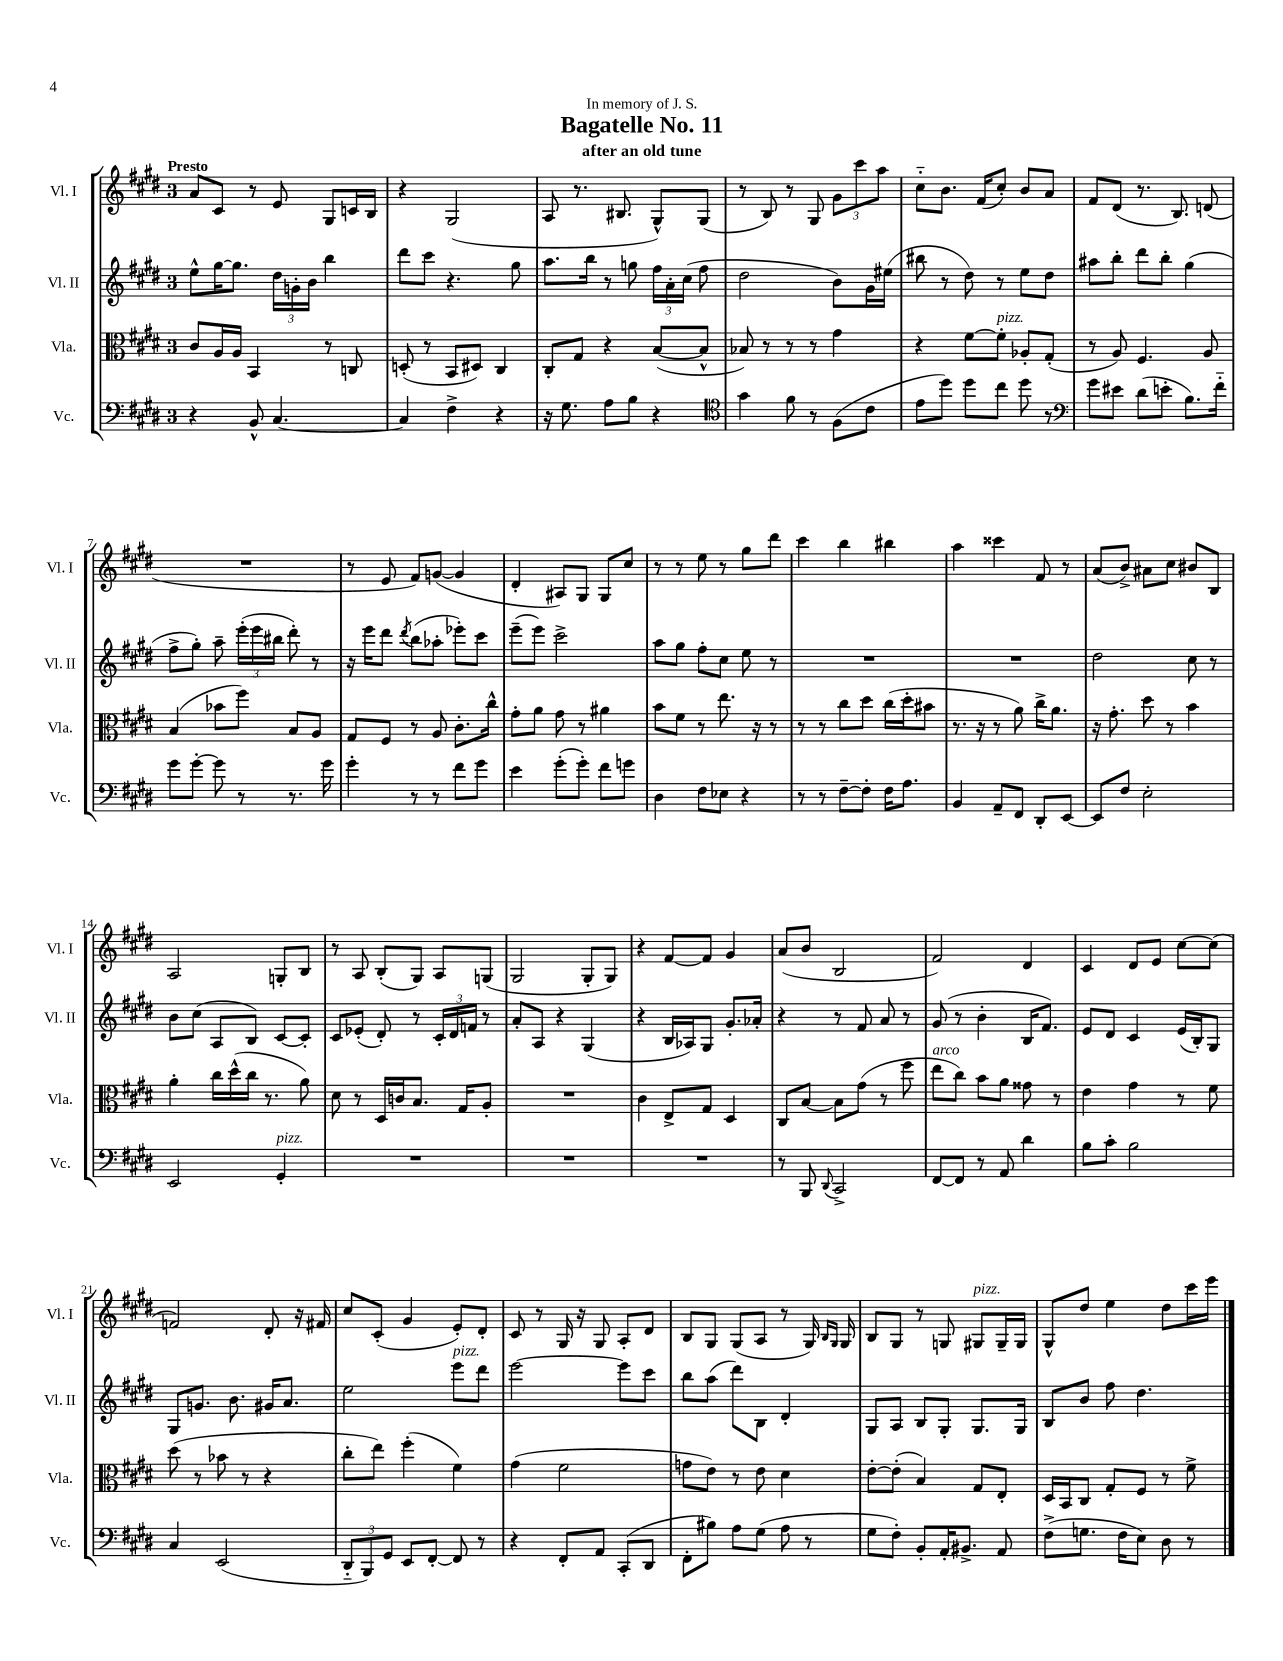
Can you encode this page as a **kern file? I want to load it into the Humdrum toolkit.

**kern	**kern	**kern	**kern
*staff4	*staff3	*staff2	*staff1
*clefF4	*clefC3	*clefG2	*clefG2
*k[f#c#g#d#]	*k[f#c#g#d#]	*k[f#c#g#d#]	*k[f#c#g#d#]
*M3/4	*M3/4	*M3/4	*M3/4
4r	8c#	8ee^^	8a
.	16A	[16gg#	8c#
.	16A	8.gg#]	.
8BB^^	4BB	.	8r
[4.C#	.	24dd#	8e
.	.	24g'	.
.	.	24b	.
.	8r	4bb	8G#
.	8C	.	16c
.	.	.	16B
=	=	=	=
4C#]	(8D'	8ddd#	4r
.	8r	8ccc#	.
4F#^	8BB	4.r	(2G#
.	8D#)	.	.
4r	4C#	.	.
.	.	8gg#	.
=	=	=	=
16r	8C#'	8.aa	8A
8.G#	.	.	.
.	8G#	.	8.r
.	.	16bb	.
8A	4r	8r	.
.	.	.	8.B#
8B	.	8gg	.
4r	([8B	24ff#	8G#^^)
.	.	24a'	.
.	.	(24cc#	.
.	8B^^]	8ff#	(8G#
=	=	=	=
*clefC4	*	*	*
4g#	8B-)	2dd#	8r
.	8r	.	8B)
8f#	8r	.	8r
8r	8r	.	8G#
(8F#	4g#	8b)	12g#
.	.	.	12ccc#
8c#	.	16g#	.
.	.	.	12aa
.	.	(16ee#	.
=	=	=	=
8e	4r	8bb#	8cc#'~
8dd#)	.	8r	8.b
8dd#	[8f#	8dd#)	.
.	.	.	(16f#
8cc#	8f#']	8r	8cc#')
8dd#	8A-'	8ee	8b
8r	(8G#'	8dd#	8a
=	=	=	=
*clefF4	*	*	*
8g#	8r	8aa#	8f#
8e#	8A)	8bb'	(8d#
(8d#	4.F#	8ddd#	8.r
8e'	.	8bb'	.
.	.	.	8.B)
8.B)	.	(4gg#	.
.	8A	.	(8d
16f#'~	.	.	.
=	=	=	=
8g#	(4B	8ff#^	2.r
[8g#'	.	8gg#')	.
8g#]	8b-	8aa~	.
8r	8ff#)	(24eee'	.
.	.	24eee	.
.	.	24bb#	.
8.r	8B	8ddd#')	.
.	8A	8r	.
16g#	.	.	.
=	=	=	=
4g#'	8G#	16r	8r
.	.	16eee	.
.	8F#	8ddd#	8e
.	.	8qddd#	.
8r	8r	(8bb	8f#)
8r	8A	8aa-'	([8g
8f#	8.c#'	8eee-')	4g]
8g#	.	8ccc#	.
.	16cc#^^	.	.
=	=	=	=
4e	8g#'	(8eee~	4d#'
.	8a	8eee)	.
(8g#'	8g#	2ccc#^	8A#)
8g#')	8r	.	8G#
8f#	4a#	.	8G#
8g	.	.	8cc#
=	=	=	=
4D#	8b	8aa	8r
.	8f#	8gg#	8r
8F#	8r	8ff#'	8ee
8E-	8.ee	8cc#	8r
4r	.	8ee	8gg#
.	16r	.	.
.	8r	8r	8ddd#
=	=	=	=
8r	8r	2.r	4ccc#
8r	8r	.	.
[8F#~	8cc#	.	4bb
8F#']	8dd#	.	.
16F#	(16cc#	.	4bb#
8.A	16dd#'	.	.
.	8b#	.	.
=	=	=	=
4BB	8.r	2.r	4aa
.	16r	.	.
8AA~	8r	.	4ccc##
8FF#	8a)	.	.
8DD#'	16cc#^	.	8f#
.	8.a	.	.
[8EE	.	.	8r
=	=	=	=
8EE]	16r	2dd#	(8a
.	8.g#'	.	.
8F#	.	.	8b^)
2E'	8dd#	.	8a#
.	8r	.	8cc#
.	4b	8cc#	8b#
.	.	8r	8B
=	=	=	=
2EE	4a'	8b	2A
.	.	(8cc#	.
.	16cc#	8A	.
.	(16dd#^^	.	.
.	16cc#	8B)	.
.	8.r	.	.
4GG#'	.	[8c#	8G'
.	8a)	8c#']	8B
=	=	=	=
2.r	8d#	8c#	8r
.	8r	(8e-'	8A
.	16D#	8d#')	(8B'
.	16c	.	.
.	8.B	8r	8G#)
.	.	24c#'	8A
.	.	24d#	.
.	16G#	.	.
.	.	24f	.
.	8A'	8r	(8G
=	=	=	=
2.r	2.r	8a'	2G#
.	.	8A	.
.	.	4r	.
.	.	(4G#	8G#'
.	.	.	8G#)
=	=	=	=
2.r	4c#	4r	4r
.	8E^	16B	[8f#
.	.	16A-)	.
.	8G#	8G#	8f#]
.	4D#	8.g#'	4g#
.	.	16a-'	.
=	=	=	=
8r	8C#	4r	(8a
8BBB	[8B	.	8b
8qqDD#	.	.	.
2CC#^	8B]	8r	2B
.	(8g#	8f#	.
.	8r	8a	.
.	8ff#	8r	.
=	=	=	=
[8FF#	8ee	(8g#	2f#)
8FF#]	8cc#)	8r	.
8r	8b	4b'	.
8AA	8a	.	.
4d#	8g##	16B	4d#
.	.	8.f#)	.
.	8r	.	.
=	=	=	=
8B	4e	8e	4c#
8c#'	.	8d#	.
2B	4g#	4c#	8d#
.	.	.	8e
.	8r	(16e	[8cc#
.	.	16B')	.
.	8f#	8G#	(8cc#]
=	=	=	=
4C#	(8dd#	8G#	2f)
.	8r	8.g	.
(2EE	8b-	.	.
.	.	8.b	.
.	8r	.	.
.	4r	16g#	8d#'
.	.	8.a	.
.	.	.	16r
.	.	.	16f#
=	=	=	=
12DD#'~	8cc#'	2ee	8cc#
12BBB)	.	.	.
.	8ee)	.	(8c#'
12GG#	.	.	.
8EE	(4ff#'	.	4g#
[8FF#'	.	.	.
8FF#]	4f#)	8eee	8e')
8r	.	8ddd#	8d#'
=	=	=	=
4r	(4g#	[2eee	8c#
.	.	.	8r
8FF#'	2f#	.	16G#
.	.	.	16r
8AA	.	.	8G#
(8CC#'	.	8eee]	8A'
8DD#	.	8ccc#	8d#
=	=	=	=
8FF#'	8g	8bb	8B
8B#)	8e)	(8aa	8G#
8A	8r	8ddd#)	(8G#
(8G#	8e	8B	8A
8A	4d#	4d#'	8r
8r	.	.	16G#)
.	.	.	16qqB
.	.	.	16qqG#
.	.	.	16G#
=	=	=	=
8G#	[8e'	8G#	8B
8F#')	(8e']	8A	8G#
8BB'	4B)	8B	8r
16AA'	.	8G#'	8G
8.BB#^	.	.	.
.	8G#	8.G#	8G#
8AA	8E'	.	16G#~
.	.	16G#	16G#
=	=	=	=
(8F#^	16D#	8B	8G#^^
.	16BB	.	.
8.G	8C#	8b	8dd#
.	8G#'	8ff#	4ee
16F#	.	.	.
8E)	8F#	4.dd#	.
8D#	8r	.	8dd#
8r	8f#^	.	16ccc#
.	.	.	16eee
==	==	==	==
*-	*-	*-	*-
